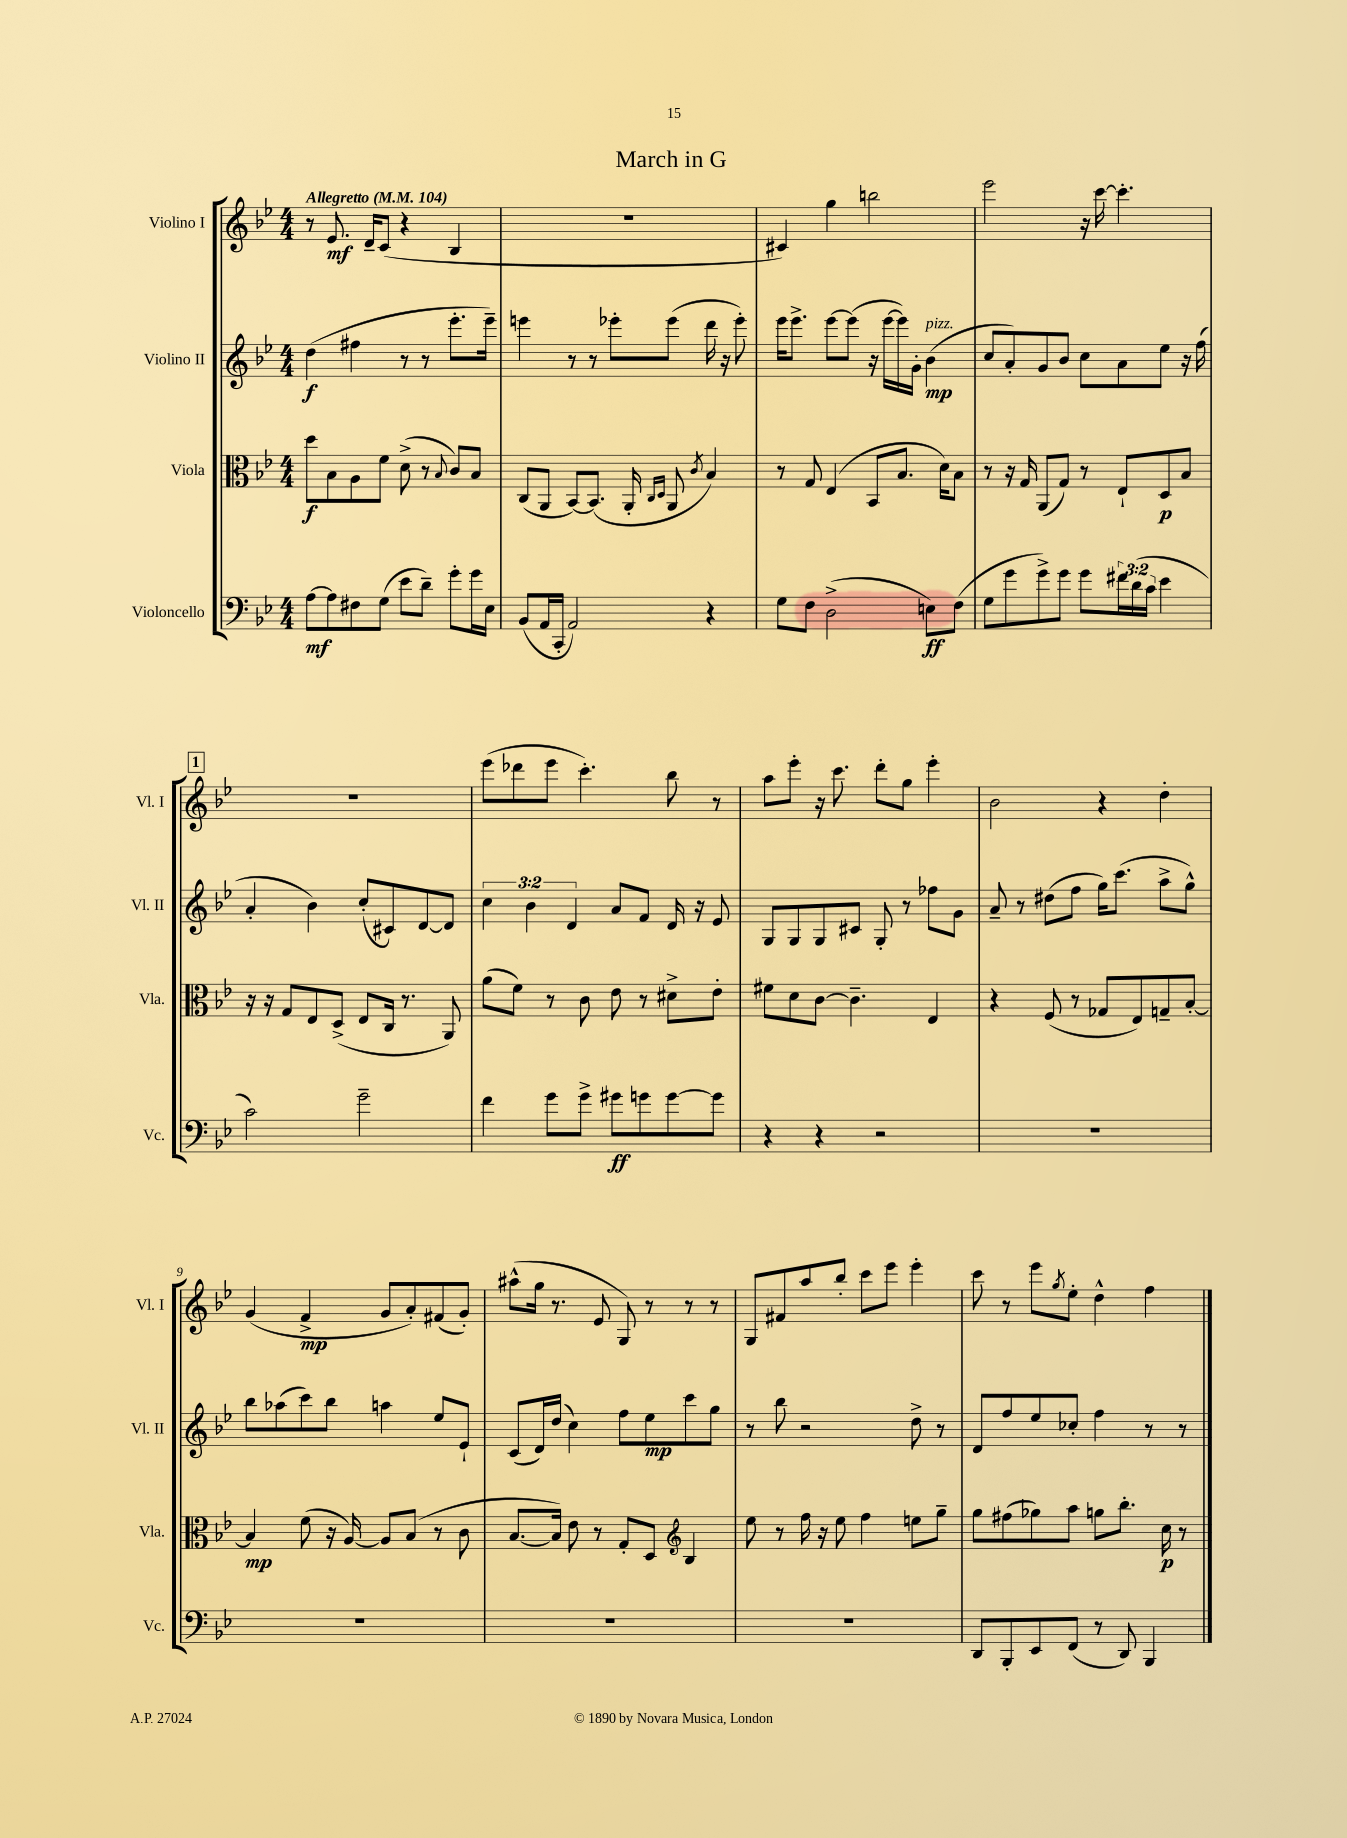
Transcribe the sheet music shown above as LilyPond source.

\header { title = "March in G" }
<<
\new StaffGroup <<
\new Staff = "s0" \with { instrumentName = "Violino I" shortInstrumentName = "Vl. I" } {
    \clef treble \key bes \major \numericTimeSignature \time 4/4 \tempo "Allegretto" 4 = 104
    r8 ees'8.\mf d'16-- c'8( r4 bes4 |
    R1 |
    cis'4) g''4 b''2 |
    ees'''2 r16 c'''16~ c'''4.-. |
    \mark \markup { \box "1" } R1 |
    ees'''8( des'''8 ees'''8 c'''4.-.) bes''8 r8 |
    a''8 ees'''8-. r16 c'''8. d'''8-. g''8 ees'''4-. |
    bes'2 r4 d''4-. |
    g'4( f'4->\mp g'8 a'8-.) fis'8( g'8-.) |
    ais''8-^( g''16 r8. ees'8 g8) r8 r8 r8 |
    g8 fis'8 a''8 bes''8-. c'''8 ees'''8 ees'''4-. |
    c'''8 r8 ees'''8 \acciaccatura { g''8 } ees''8-. d''4-^ f''4 \bar "|." |
}
\new Staff = "s1" \with { instrumentName = "Violino II" shortInstrumentName = "Vl. II" } {
    \clef treble \key bes \major \numericTimeSignature \time 4/4 \override Staff.TupletNumber.text = #tuplet-number::calc-fraction-text
    d''4\f( fis''4 r8 r8 ees'''8.-. ees'''16--) |
    e'''4 r8 r8 ees'''8-. ees'''8( d'''16 r16 ees'''8-.) |
    ees'''16 ees'''8.-> ees'''8~ ees'''8( r16 ees'''16~ ees'''16) g'16-. bes'4\mp^\markup { \italic "pizz." }( |
    c''8 a'8-.) g'8 bes'8 c''8 a'8 ees''8 r16 f''16( |
    \mark \markup { \box "1" } a'4-. bes'4) c''8-.( cis'8) d'8~ d'8 |
    \tuplet 3/2 { c''4 bes'4 d'4 } a'8 f'8 d'16 r16 ees'8 |
    g8 g8 g8 cis'8 g8-. r8 fes''8 g'8 |
    a'8-- r8 dis''8( f''8 g''16) c'''8.( a''8-> g''8-^) |
    bes''8 aes''8( c'''8) bes''8 a''4 ees''8 ees'8-! |
    c'8( d'16) d''16( c''4) f''8 ees''8\mp c'''8 g''8 |
    r8 bes''8 r2 d''8-> r8 |
    d'8 f''8 ees''8 ces''8-. f''4 r8 r8 \bar "|." |
}
\new Staff = "s2" \with { instrumentName = "Viola" shortInstrumentName = "Vla." } {
    \clef alto \key bes \major \numericTimeSignature \time 4/4
    d''8\f bes8 a8 f'8 d'8->( r8 \appoggiatura { bes8 } c'8) bes8 |
    c8( a,8 bes,8~) bes,8.( a,16-. \grace { c16 d16 } a,8 \acciaccatura { c'8 } bes4) |
    r8 g8 ees4( bes,8 bes8. d'16) bes8 |
    r8 r16 g16 a,8( g8) r8 ees8-! d8\p bes8 |
    \mark \markup { \box "1" } r16 r16 g8 ees8 d8->( ees8 c16 r8. a,8) |
    a'8( f'8) r8 c'8 ees'8 r8 dis'8-> ees'8-. |
    fis'8 d'8 c'8~ c'4.-- ees4 |
    r4 f8( r8 ges8 ees8) g8-- bes8~-. |
    bes4\mp f'8( r16 a16~) a8 bes8( r8 c'8 |
    bes8.~ bes16) ees'8 r8 g8-. d8 \clef treble bes4 |
    ees''8 r8 f''16 r16 ees''8 f''4 e''8 g''8-- |
    g''8 fis''8( ges''8) a''8 g''8 bes''8.-. c''16\p r8 \bar "|." |
}
\new Staff = "s3" \with { instrumentName = "Violoncello" shortInstrumentName = "Vc." } {
    \clef bass \key bes \major \numericTimeSignature \time 4/4 \override Staff.TupletNumber.text = #tuplet-number::calc-fraction-text
    a8~\mf a8 fis8 g8( ees'8 d'8--) g'8-. g'16 ees16 |
    bes,8( a,16 c,16-. a,2) r4 |
    g8 f8 d2->( e8\ff) f8( |
    g8 g'8 g'8->) g'8 g'8 \tuplet 3/2 { fis'16 d'16( c'16 } ees'4 |
    \mark \markup { \box "1" } c'2) g'2-- |
    f'4 g'8 g'8-> gis'8\ff g'8 g'8~ g'8 |
    r4 r4 r2 |
    R1 |
    R1 |
    R1 |
    R1 |
    d,8 bes,,8-. ees,8 f,8( r8 d,8) bes,,4 \bar "|." |
}
>>
>>
